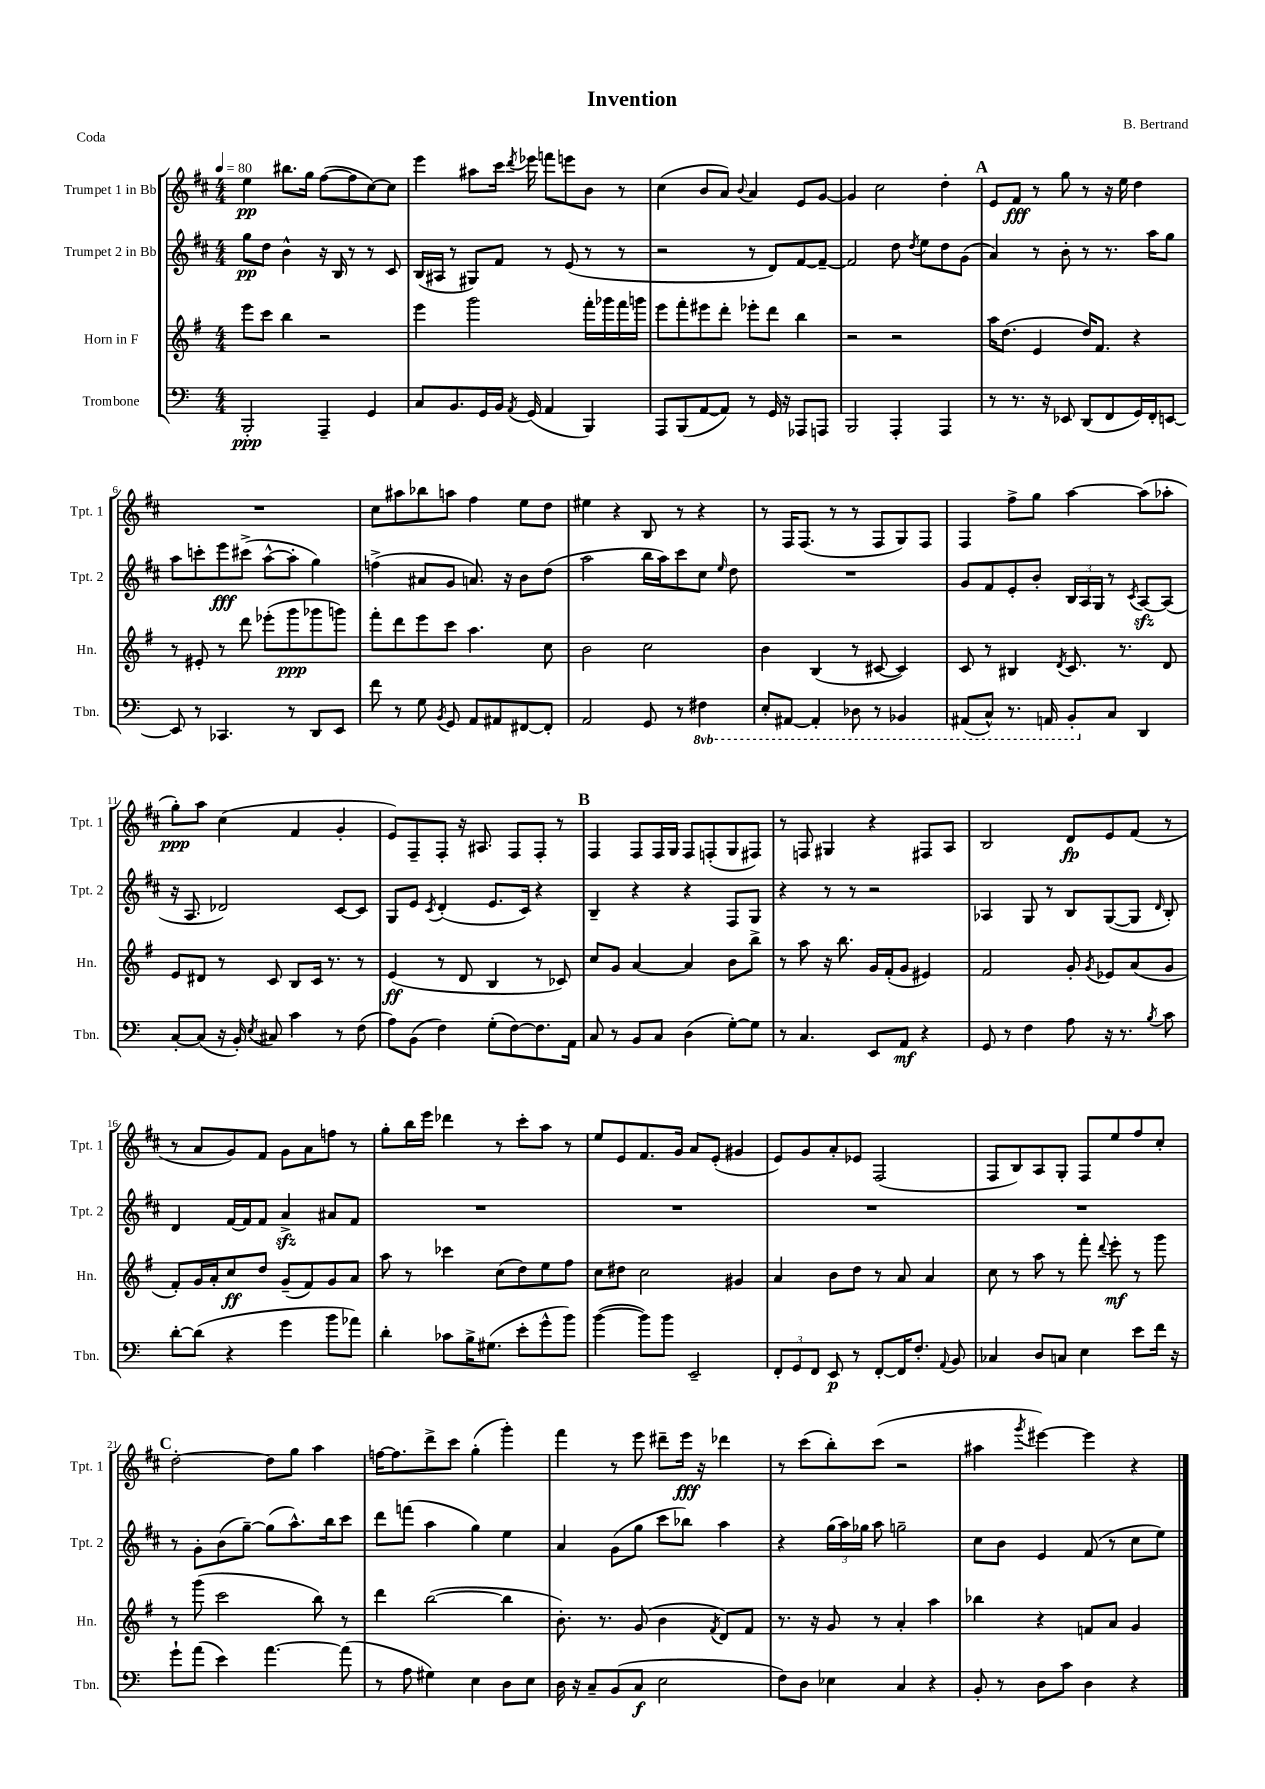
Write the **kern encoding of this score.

**kern	**kern	**kern	**kern
*staff4	*staff3	*staff2	*staff1
*clefF4	*clefG2	*clefG2	*clefG2
*k[]	*k[f#]	*k[f#c#]	*k[f#c#]
*M4/4	*M4/4	*M4/4	*M4/4
*MM80	*MM80	*MM80	*MM80
2BBB'	8eee	8gg	4ee
.	8ccc	8dd	.
.	4bb	4b^^	8.bb#
.	.	.	16gg
4AAA~	2r	16r	([8ff#
.	.	16B	.
.	.	8r	8ff#]
4GG	.	8r	[8cc#)
.	.	8c#	8cc#]
=	=	=	=
8C	4eee	(16B	4eee
.	.	16A#	.
8.BB	.	8r	.
.	2ggg	8G#)	8aa#
16GG	.	.	.
16BB	.	8f#	16ccc#
8qAA	.	.	8qddd
(16GG	.	.	16eee-
4AA	.	8r	8fff
.	.	(8e	8eee
4BBB)	16fff#'	8r	8b
.	16ggg-	.	.
.	16fff#	8r	8r
.	16ggg	.	.
=	=	=	=
8AAA	8eee	2r	(4cc#
(8BBB	8fff#'	.	.
[8AA	8eee#	.	8b
8AA])	8ddd'	.	8a)
.	.	.	8qqb
8r	8eee-'	8r	4a
16GG	8ddd	8d)	.
16r	.	.	.
8AAA-	4bb	[8f#	8e
8AAA	.	8f#~_	[8g
=	=	=	=
2BBB	2r	2f#]	4g]
.	.	.	2cc#
4AAA'	2r	8dd	.
.	.	8qdd	.
.	.	8ee	.
4AAA	.	8dd	4dd'
.	.	(8g	.
=	=	=	=
8r	16aa	4a)	8e
.	(8.dd	.	.
8.r	.	.	8f#
.	4e	8r	8r
16r	.	.	.
8EE-	.	8b'	8gg
(8DD	16dd)	8r	8r
.	8.f#	.	.
8FF	.	8.r	16r
.	.	.	16ee
16GG)	4r	.	4dd
16FF'	.	16aa	.
[8EE	.	8gg	.
=	=	=	=
8EE]	8r	8aa	1r
8r	8e#'	8ccc'	.
4.CC-	8r	8eee	.
.	8ddd	(8ccc#^	.
.	(8eee-'	[8aa^^	.
8r	8ggg	8aa']	.
8DD	8ggg-	4gg)	.
8EE	8ggg)	.	.
=	=	=	=
8f	8fff#'	(4ff^	8cc#
8r	8ddd	.	8aa#
8G	8eee	8a#	8bb-
8qBB	.	.	.
8GG	8ccc	8g	8aa
8AA	4.aa	8.a)	4ff#
8AA#	.	.	.
.	.	16r	.
[8FF#	.	8b	8ee
8FF#']	8cc	(8dd	8dd
=	=	=	=
2AA	2b	2aa	4ee#
.	.	.	4r
8GG	2cc	16bb	8B
.	.	16aa)	.
8r	.	8ccc#	8r
4FF#	.	8cc#	4r
.	.	16qqee	.
.	.	8dd	.
=	=	=	=
8EE'	4b	1r	8r
[8AAA#	.	.	16F#
.	.	.	(8.F#
4AAA#']	(4B	.	.
.	.	.	8r
8DD-	8r	.	8r
8r	[8c#	.	8F#
4BBB-	4c#])	.	8G)
.	.	.	8F#
=	=	=	=
(8AAA#	8c	8g	4F#
8CC^^)	8r	8f#	.
8.r	4B#	8e'	8ff#^
.	.	8b'	8gg
16AAA	.	.	.
.	8qd	.	.
8BBB'	8.c	24B	[4aa
.	.	24A	.
.	.	24G	.
8C	.	8r	.
.	8.r	.	.
.	.	8qc#	.
4DD	.	[8A	(8aa]
.	8d	(8A]	8aa-'
=	=	=	=
[8C'	8e	16r	8gg')
.	.	8.A	.
(8C]	8d#	.	8aa
16r	8r	2d-)	(4cc#
16BB')	.	.	.
8qE	.	.	.
8C#	8c	.	.
4c	8B	.	4f#
.	16c	.	.
.	8.r	.	.
8r	.	[8c#	4g'
(8F	8r	8c#]	.
=	=	=	=
8A)	(4e	8G	8e)
(8BB	.	8e	8F#~
.	.	8qc#	.
4F)	8r	(4d'	8F#'
.	8d	.	16r
.	.	.	8.A#
(8G'	4B	8.e	.
[8F)	.	.	8F#
.	.	16c#)	.
8.F]	8r	4r	8F#'
.	8c-)	.	8r
16AA	.	.	.
=	=	=	=
8C	8cc	4B~	4F#
8r	8g	.	.
8BB	[4a	4r	8F#
8C	.	.	16F#
.	.	.	16G
(4D	4a]	4r	8F#
.	.	.	(8F'
[8G')	8b	8F#	8G
8G]	8bb^	8G	8F#)
=	=	=	=
8r	8r	4r	8r
4.C	8aa	.	8F
.	16r	8r	4G#
.	8.bb	.	.
.	.	8r	.
8EE	16g	2r	4r
.	(16f#'	.	.
8AA	8g	.	.
4r	4e#)	.	8F#
.	.	.	8A
=	=	=	=
8GG	2f#	4A-	2B
8r	.	.	.
4F	.	8G	.
.	.	8r	.
8A	8g'	8B	8d
.	8qg	.	.
16r	8e-	([8G	8e
8.r	.	.	.
.	(8a	8G]	(8f#
8qB	.	16qqd	.
8c	8g	8B')	8r
=	=	=	=
[8d'	8f#')	4d	8r
(8d]	16g	.	8a
.	16a'	.	.
4r	8cc	[16f#	8g)
.	.	16f#]	.
.	8dd	8f#	8f#
4g	(8g~	4a^	8g
.	8f#)	.	8a
8b	8g	8a#	8ff
8a-)	8a	8f#	8r
=	=	=	=
4d'	8aa	1r	8gg'
.	8r	.	16bb
.	.	.	16eee
8c-	4ccc-	.	4ddd-
16B^	.	.	.
(8.G#	.	.	.
.	(8cc	.	8r
8e'	8dd)	.	8ccc#'
8g^^	8ee	.	8aa
8b)	8ff#	.	8r
=	=	=	=
([4b	8cc	1r	8ee
.	8dd#	.	8e
8b])	2cc	.	8.f#
8b	.	.	.
.	.	.	16g
2EE~	.	.	8a
.	.	.	(8e'
.	4g#	.	4g#
=	=	=	=
12FF'	4a	1r	8e)
12GG	.	.	.
.	.	.	8g
12FF	.	.	.
8EE	8b	.	8a'
8r	8dd	.	8e-
[8FF'	8r	.	(2F#
16FF]	8a	.	.
8.F'	.	.	.
.	4a	.	.
8qqAA	.	.	.
8BB	.	.	.
=	=	=	=
4C-	8cc	1r	8F#
.	8r	.	8B)
8D	8aa	.	8A
8C	8r	.	8G'
4E	8fff#'	.	8F#
.	8qqddd	.	.
.	8eee'	.	8ee
8e	8r	.	8ff#
16f	8ggg	.	8cc#'
16r	.	.	.
=	=	=	=
8g`	8r	8r	[2dd'
(8a	(8ggg	8g'	.
4e)	2ccc	(8b	.
.	.	[8gg~)	.
[4.a	.	(8gg]	8dd]
.	.	8.aa^^)	8gg
.	8bb)	.	4aa
.	.	16bb	.
(8a]	8r	8ccc#	.
=	=	=	=
8r	4ddd	8ddd	[16ff
.	.	.	8.ff]
8A	.	(8fff	.
4G#)	([2bb	4aa	8ddd^
.	.	.	8ccc#
4E	.	4gg)	(4gg'
8D	4bb]	4ee	4ggg')
8E	.	.	.
=	=	=	=
16D	8.b')	4a	4fff#
16r	.	.	.
8C~	.	.	.
.	8.r	.	.
(8BB	.	(8g	8r
8C	(8g	8gg	8eee
2E	4b	8ccc#	8ddd#~
.	.	8bb-)	16eee
.	.	.	16r
.	8qf#	.	.
.	8d)	4aa	4ddd-
.	8f#	.	.
=	=	=	=
8F)	8.r	4r	8r
8D	.	.	(8ccc#
.	16r	.	.
4E-	8g	(24gg	8bb')
.	.	24aa)	.
.	.	24gg-	.
.	8r	8aa	(8ccc#
4C	4a'	2gg~	2r
4r	4aa	.	.
=	=	=	=
8BB'	4bb-	8cc#	4aa#
8r	.	8b	.
.	.	.	8qggg
8D	4r	4e	[4eee#)
8c	.	.	.
4D	8f	(8f#	4eee#]
.	8a	8r	.
4r	4g	8cc#	4r
.	.	8ee)	.
==	==	==	==
*-	*-	*-	*-
